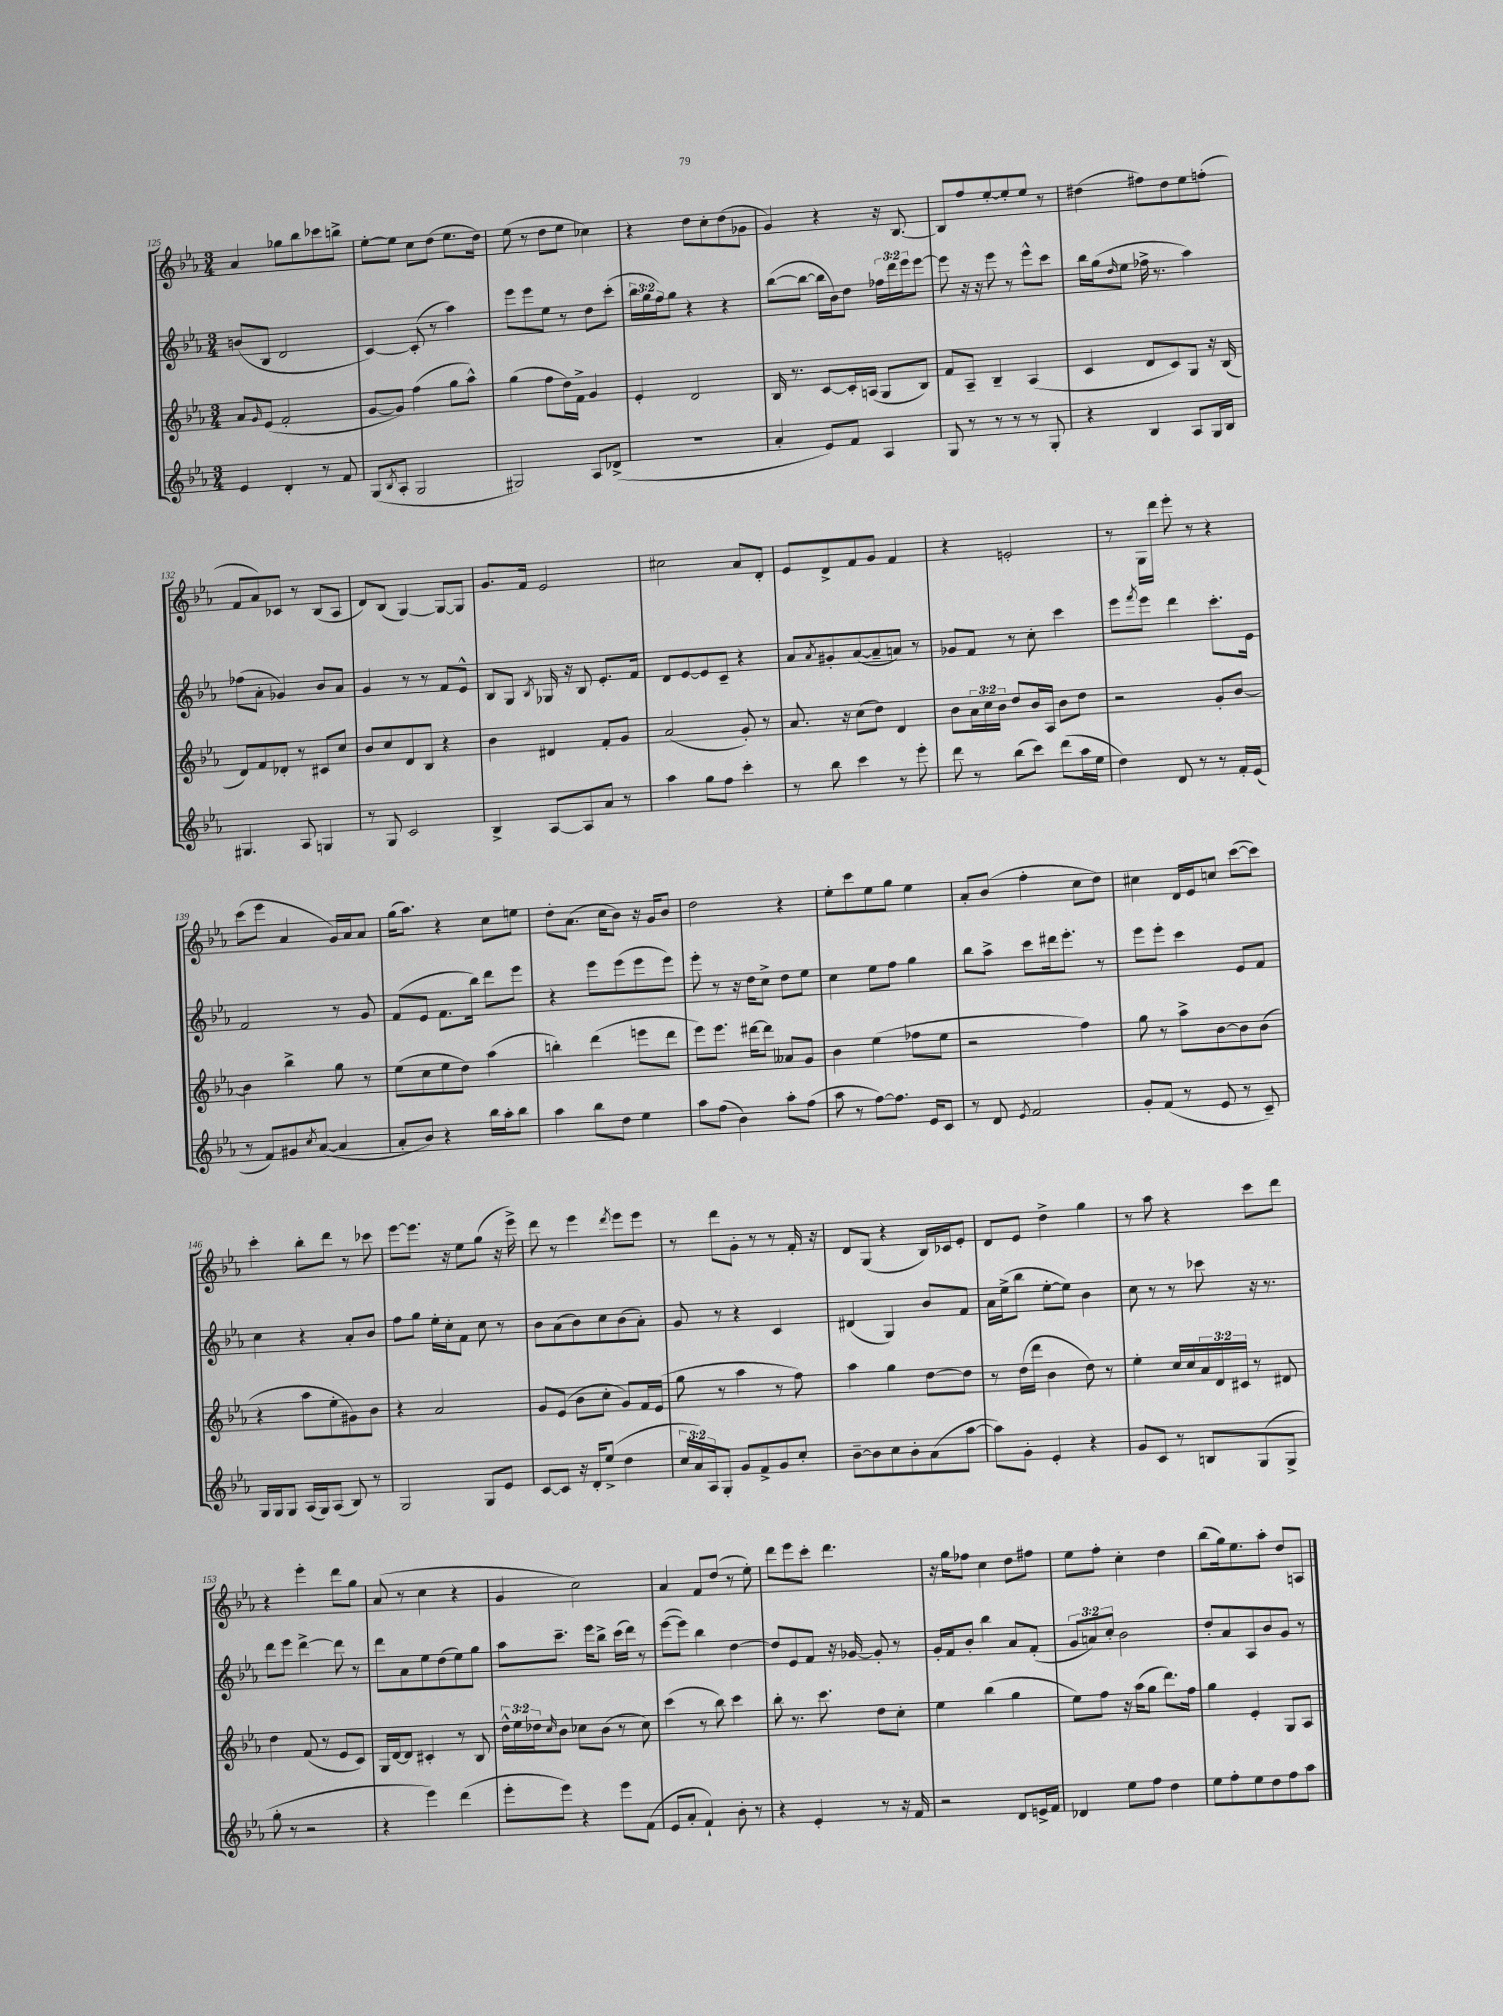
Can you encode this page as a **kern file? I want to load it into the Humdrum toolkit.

**kern	**kern	**kern	**kern
*staff4	*staff3	*staff2	*staff1
*clefG2	*clefG2	*clefG2	*clefG2
*k[b-e-a-]	*k[b-e-a-]	*k[b-e-a-]	*k[b-e-a-]
*M3/4	*M3/4	*M3/4	*M3/4
4e-	8a-	(8b	4a-
.	16qqg	.	.
.	(8e-	8B-	.
4d'	2f'	2d	8gg-
.	.	.	8bb-
8r	.	.	8ccc-
8f	.	.	8bb^
=	=	=	=
(8G	[8g	[4c)	[8ee-'
8qB-	.	.	.
8A-'	8g])	.	8ee-]
2G	(4ff	(8c']	8cc
.	.	8r	(8dd
.	8gg	4aa-)	8.ee-
.	8aa-^^)	.	.
.	.	.	16dd)
=	=	=	=
2G#)	(4gg	8eee-	(8ee-
.	.	8eee-	8r
.	8ff	8ee-	8dd
.	16dd)	8r	8ee-
.	16f^	.	.
8A-	4g	8dd	4cc-)
(8d-^	.	(8ccc'	.
=	=	=	=
2.r	4e-'	24bb-	4r
.	.	24gg	.
.	.	24ff)	.
.	.	8gg	.
.	2d	4r	8dd
.	.	.	8cc'
.	.	4r	(8dd
.	.	.	8g-
=	=	=	=
4a-'	16B-	([8bb-	4g)
.	8.r	.	.
.	.	8bb-_	.
8e-)	[8c	16bb-]	4r
.	.	16b-)	.
8f	16c']	8dd	.
.	(16A	.	.
4A-	8G	24ff-	16r
.	.	24ddd	.
.	.	.	[8.B-
.	.	24eee-	.
.	8B-)	[8eee-	.
=	=	=	=
8G	8f	8eee-]	8B-]
8r	8A-~	16r	8ff
.	.	16r	.
8r	4B-~	8eee-	[8ee-'
8r	.	8r	8ee-']
8r	(4A-	8eee-^^	8ee-
8G'	.	8ccc	8r
=	=	=	=
4r	4c	16bb-	(4dd#
.	.	(16gg	.
.	.	16qqdd	.
.	.	8ee-	.
4B-	8d	16ff-^	8ff#)
.	.	8.r	.
.	8c)	.	8dd#
8A-	8G	4aa-)	8ee-
16G	16r	.	(8ff'
16B-	(16B-	.	.
=	=	=	=
4.G#	8d)	(8ff-	8f
.	8f	8a-'	8a-)
.	8d-'	4g-)	8c-
8A-	8r	.	8r
4G	8c#	8b-	(8B-
.	8cc	8a-	8A-
=	=	=	=
8r	8b-	4g	8d)
8G	8cc	.	(8B-
2c	8d	8r	[4G)
.	8B-	8r	.
.	4r	8f	8G_
.	.	8e-^^	8G]
=	=	=	=
4B-^	4b-	8B-	8.g
.	.	8G	.
.	.	.	16f
.	.	8qB-	.
[8A-	4d#	16G-	2e-
.	.	16r	.
8A-]	.	8B-	.
8a-	8f'	8.e-'	.
8r	8g	.	.
.	.	16f	.
=	=	=	=
4aa-	(2a-	8d	2cc#
.	.	[8e-	.
8gg	.	8e-]	.
8ff	.	8c~	.
4ccc'	8g')	4r	8a-
.	8r	.	8d'
=	=	=	=
8r	8.a-	8a-	8e-
.	.	8qa-	.
8bb-	.	8g#'	8d^
.	16r	.	.
4ccc	(8cc	([8a-	8f
.	8dd)	8a-~]	8g
8r	4d	8a)	4f
8eee-'	.	8r	.
=	=	=	=
8ddd	8b-	8g-	4r
8r	24a-	8f	.
.	24cc	.	.
.	24b-	.	.
(8bb-	8dd	8r	2e'
8ccc)	16b-	8cc'	.
.	16A-	.	.
(8ddd	8b-	4ccc	.
16aa-	8dd	.	.
16ee-	.	.	.
=	=	=	=
4dd)	2r	8eee-	8r
.	.	8qfff	.
.	.	8eee-	16G
.	.	.	16ddd
8d	.	4ddd	8eee-'
8r	.	.	8r
8r	8g'	8.ccc'	4r
16f'	[8b-	.	.
(16e-	.	16e-	.
=	=	=	=
8r	4b-]	2f	(8ccc
8f)	.	.	8eee-
8g#	4bb-^	.	4a-
8qcc	.	.	.
([8a-	.	.	.
4a-]	8gg	8r	16g)
.	.	.	16a-
.	8r	8g	8a-
=	=	=	=
8a-'	(8ee-	(8f	(16gg
.	.	.	8.aa-)
8b-)	8cc	8e-	.
4r	8ee-	8.f	4r
.	8dd)	.	.
.	.	16bb-)	.
16bb-	(4aa-	8ddd	8cc
16aa-'	.	.	.
8bb-	.	8eee-	8ee
=	=	=	=
4aa-	4bb')	4r	8dd'
.	.	.	(8.a-
8bb-	(4ddd	8eee-	.
.	.	.	16cc
8dd	.	(8eee-	8b-)
4ee-	8eee	8eee-	16r
.	.	.	16g
.	8ddd	8eee-)	8b-
=	=	=	=
8aa-	8eee-)	8eee-'	2dd
(8ff	8.eee-	8r	.
4b-)	.	16r	.
.	[16ddd#	16dd	.
.	8ddd#]	8cc^	.
8aa-'	8a--	8dd	4r
(8ff	8g	8ee-	.
=	=	=	=
8aa-	4b-	4cc	8ee-'
8r	.	.	8ccc
[8ff)	(4ee-	8ee-	8ee-
8.ff]	.	8ff	8gg
.	8ff-	4gg	4ee-
16e-	.	.	.
8c	8ee-	.	.
=	=	=	=
8r	2r	8bb-	8a-'
8d	.	8aa-^	(8b-
8qe-	.	.	.
2f	.	8ccc	4ff'
.	.	16ddd#	.
.	.	8.eee-'	.
.	4ff)	.	8cc
.	.	8r	8dd)
=	=	=	=
8g'	8gg	8eee-	4cc#
(8f	8r	8eee-'	.
8r	8aa-^	4ccc	16d
.	.	.	16e-
8e-	[8b-	.	8cc
8r	8b-]	8e-	([8ccc
8c~)	(8b-	8f	8ccc])
=	=	=	=
16G	4r	4cc	4ccc'
16G	.	.	.
8G	.	.	.
(16A-	8aa-	4r	8bb-'
16G)	.	.	.
(8A-	8ee-'	.	8ddd
8B-)	8g#)	8a-'	8r
8r	8b-	8b-	8ccc-
=	=	=	=
2G	4r	8ff	[8eee-
.	.	8gg	8.eee-]
.	2a-	16ee-'	.
.	.	16cc'	16r
.	.	8f	8ee-
8G	.	8cc	(8gg
8e-	.	8r	16r
.	.	.	16eee-^)
=	=	=	=
[8c	8g	8b-	8ddd
8c]	(8e-	(8a-	8r
16r	8b-	8b-)	4eee-
16d'	.	.	.
(8ee-^	8cc'	8cc	.
.	.	.	8qddd
4dd	8g)	(8b-	8eee-
.	16f	8a-')	8eee-
.	(16e-	.	.
=	=	=	=
24cc	8gg	8g	8r
24a-)	.	.	.
24A-	.	.	.
8G'	8r	8r	8ddd
8g	4aa-	4r	8g'
8f^	.	.	8r
8g	8r	4c	8r
8cc'	8ff)	.	16f'
.	.	.	16r
=	=	=	=
[8b-~	4aa-	(4d#	8d
8b-]	.	.	(8G
8cc	4gg	4G)	4r
8b-'	.	.	.
(8a-	[8dd	8b-	16B-)
.	.	.	16c-
[8aa-	8dd]	8f	8e-'
=	=	=	=
8aa-])	8r	16a-	8d
.	.	(16ee-^	.
8g'	(16dd	8bb-	8e-
.	16ddd	.	.
4e-'	4b-	[8ee-'	4dd^
.	.	8ee-])	.
4r	8dd)	4b-	4gg
.	8r	.	.
=	=	=	=
8g	4ee-'	8cc	8r
8c	.	8r	8aa-
8r	16cc	8r	4r
.	16cc	.	.
8B	24a-	8ccc-	.
.	24d	.	.
.	24c#	.	.
(8G	8r	16r	8ccc
.	.	8.r	.
8G^	8d#	.	8ddd
=	=	=	=
8gg'	4dd	8ddd	4r
8r	.	8eee-	.
2r	(8f	[4ddd^	4eee-'
.	8r	.	.
.	8e-	8ddd]	8ddd
.	8c)	8r	8gg
=	=	=	=
4r	16G	8ddd	(8a-
.	[16d	.	.
.	8d]	8a-	8r
4eee-)	4c#'	8ee-	4cc
.	.	(8dd	.
(4ddd	8r	8ee-)	4r
.	8B-	8gg	.
=	=	=	=
8eee-'	24dd^^	8aa-	4g
.	24ee-	.	.
.	24dd-	.	.
.	16qqcc	.	.
8eee-)	8b-	8.ccc~	.
4r	8cc-	.	2cc)
.	.	16eee-	.
.	(8b-	8bb-^	.
8eee-	8r	(16ccc	.
.	.	16ddd)	.
(8f	8cc-)	8r	.
=	=	=	=
8e-	(4ccc	([8eee-	4a-
8a-'	.	8eee-])	.
4f`)	8r	4bb-	8f
.	8bb-)	.	(8dd
8b-'	4ccc	[4dd	8r
8r	.	.	8ee-')
=	=	=	=
4r	8bb-'	8dd]	8ddd
.	8.r	8e-	8eee-
4e-'	.	8f	8ccc'
.	8.ccc	.	.
.	.	16r	4.ddd
.	.	[16g-	.
8r	8dd	8g-']	.
16r	8cc'	8r	.
16f	.	.	.
=	=	=	=
2r	4ee-	16g'	16r
.	.	16f	16gg
.	.	8b-'	8ff-
.	(4bb-	4bb-	4cc
8d	4gg	8a-	8dd
16e^	.	(8f'	8ff#
16f	.	.	.
=	=	=	=
4d-	8ee-)	12g	8ee-
.	.	12a)	.
.	8ff	.	8ff'
.	.	12cc'	.
8ee-	16r	2b-	4cc'
.	(16aa-	.	.
8ff	8gg	.	.
4dd	8.ddd)	.	4dd
.	16ff	.	.
=	=	=	=
8ee-	4gg	8dd'	(8bb-
8ff'	.	8a-	16gg)
.	.	.	8.ee-
8ee-	4e-'	8A-	.
8dd	.	8b-	8aa-'
8ff	8G	8g	8dd
8aa-	8A-	8r	8A
==	==	==	==
*-	*-	*-	*-
